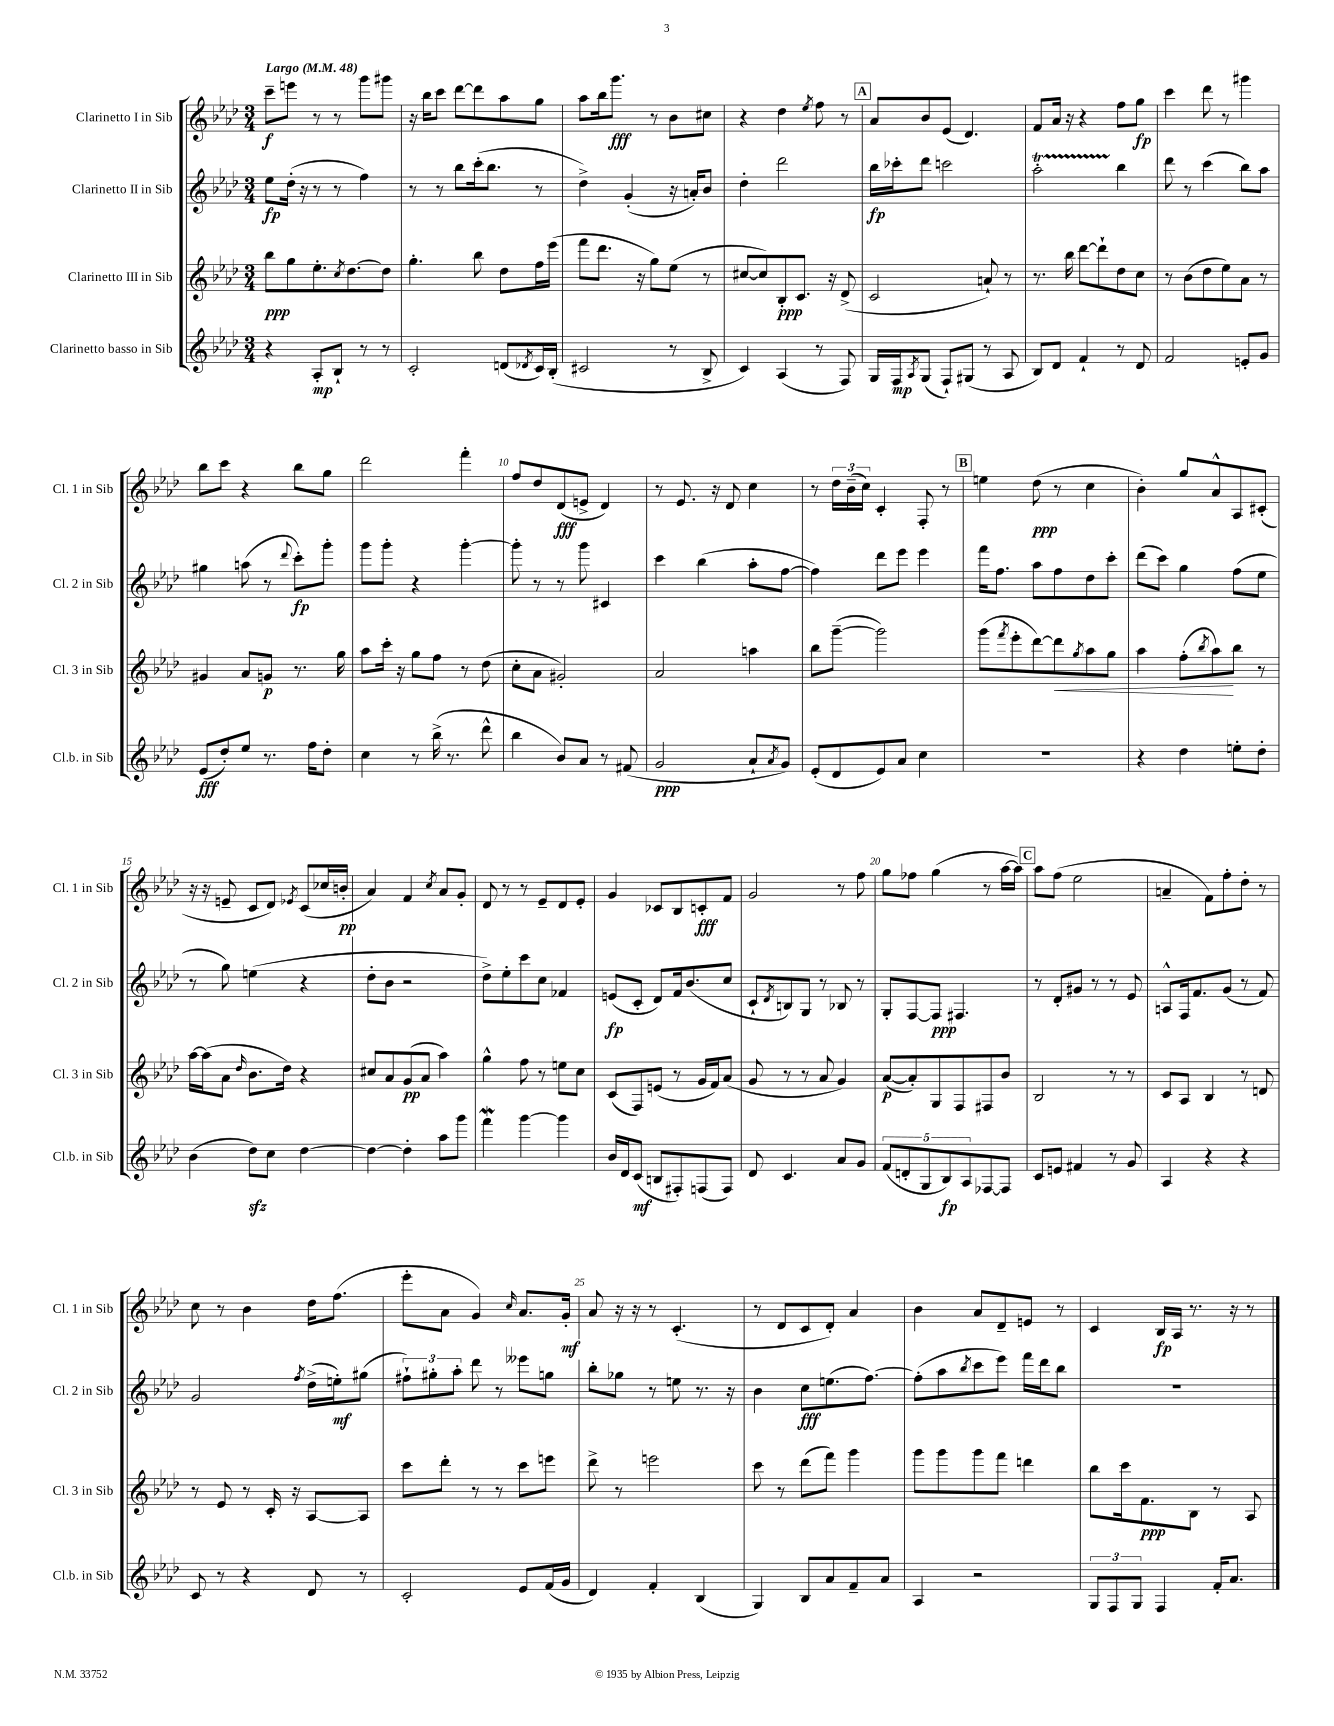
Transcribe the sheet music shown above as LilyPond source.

<<
\new StaffGroup <<
\new Staff = "s0" \with { instrumentName = "Clarinetto I in Sib" shortInstrumentName = "Cl. 1 in Sib" } {
    \clef treble \key aes \major \numericTimeSignature \time 3/4 \tempo "Largo" 4 = 48
    c'''8--\f e'''8 r8 r8 g'''8 gis'''8 |
    r16 bes''16 c'''8 des'''8~ des'''8 aes''8 g''8 |
    aes''8 bes''16 g'''8.\fff r8 bes'8 cis''8 |
    r4 des''4 \acciaccatura { ees''8 } f''8 r8 |
    \mark \markup { \box "A" } aes'8 bes'8 ees'8( des'4.) |
    f'8 aes'16 r16 r4 f''8 g''8\fp |
    c'''4 des'''8 r8 gis'''4 |
    bes''8 c'''8 r4 bes''8 g''8 |
    des'''2 f'''4-. |
    f''8 des''8 des'8\fff( e'8-> des'4) |
    r8 ees'8. r16 des'8 c''4 |
    r8 \tuplet 3/2 { des''16 bes'16--( c''16) } c'4-. f8-. r8 |
    \mark \markup { \box "B" } e''4 des''8\ppp( r8 c''4 |
    bes'4-.) g''8 aes'8-^ aes8 cis'8-.( |
    r16 r16 e'8-- c'8 des'8) \acciaccatura { ees'8 } c'8( ces''16 b'16-.\pp |
    aes'4) f'4 \acciaccatura { c''8 } aes'8 g'8-. |
    des'8 r8 r8 ees'8-- des'8 ees'8-. |
    g'4 ces'8 bes8 c'8-.\fff f'8 |
    g'2 r8 f''8 |
    g''8 fes''8 g''4( r8 aes''16~ aes''16) |
    \mark \markup { \box "C" } aes''8 f''8( ees''2 |
    a'4-- f'8) f''8-. des''8-. r8 |
    c''8 r8 bes'4 des''16 f''8.( |
    ees'''8-. aes'8 g'4) \grace { c''16 } aes'8. g'16-.\mf |
    aes'8 r16 r16 r8 c'4.-.( |
    r8 des'8 c'8 des'8-.) aes'4 |
    bes'4 aes'8 des'8-- e'8 r8 |
    c'4 bes16\fp aes16 r8. r16 r8 \bar "|." |
}
\new Staff = "s1" \with { instrumentName = "Clarinetto II in Sib" shortInstrumentName = "Cl. 2 in Sib" } {
    \clef treble \key aes \major \numericTimeSignature \time 3/4
    ees''8\fp des''16-.( r16 r8 r8 f''4) |
    r8 r8 bes''8 c'''16-.( bes''8. r8 |
    des''4->) g'4-.( r16 a'16-.) bes'8 |
    des''4-. des'''2 |
    \mark \markup { \box "A" } bes''16\fp ces'''16-. des'''8 c'''2 |
    aes''2-.\startTrillSpan bes''4\stopTrillSpan |
    des'''8 r8 c'''4( bes''8) aes''8 |
    gis''4 a''8( r8 \appoggiatura { des'''8 } c'''8-.\fp) g'''8-. |
    g'''8 g'''8-. r4 g'''4~-. |
    g'''8-. r8 r8 g'''8 cis'4 |
    c'''4 bes''4( aes''8-. f''8~ |
    f''4) des'''8 ees'''8 ees'''4 |
    \mark \markup { \box "B" } f'''16 f''8. aes''8 f''8 des''8 c'''8-. |
    des'''8( c'''8) g''4 f''8( ees''8 |
    r8 g''8) e''4( r4 |
    des''8-. bes'8 r2 |
    des''8->) ees''8-. c'''8 c''8 fes'4 |
    e'8\fp( c'8-. des'8) f'16 bes'8.( c''8 |
    c'8-! \acciaccatura { des'8 } b8) g8 r8 bes8 r8 |
    g8-. f8~ f8\ppp fis4. |
    \mark \markup { \box "C" } r8 des'8-. gis'8 r8 r8 ees'8 |
    a8-^ f16 f'8. g'8( r8 f'8) |
    g'2 \acciaccatura { f''8 } des''16->( e''16-.\mf) gis''8( |
    \tuplet 3/2 { fis''8-!) gis''8-. aes''8-. } des'''8 r8 eeses'''8 g''8 |
    bes''8-. ges''8 r8 e''8 r8. r16 |
    bes'4 c''8\fff e''8.( f''8.~) |
    f''8-.( aes''8 \acciaccatura { bes''8 } c'''8 ees'''8) f'''16 des'''16 bes''8 |
    R2. \bar "|." |
}
\new Staff = "s2" \with { instrumentName = "Clarinetto III in Sib" shortInstrumentName = "Cl. 3 in Sib" } {
    \clef treble \key aes \major \numericTimeSignature \time 3/4
    bes''8\ppp g''8 ees''8.-. \acciaccatura { c''8 } des''8.~ des''8 |
    g''4.-. bes''8 des''8 f''16 ees'''16( |
    f'''8 des'''8. r16 g''8) ees''8( r8 |
    cis''8~ cis''8) bes8-.\ppp c'8. r16 des'8->( |
    \mark \markup { \box "A" } c'2 a'8-!) r8 |
    r8. bes''16 des'''8~ des'''8-! des''8 c''8 |
    r8 bes'8( des''8 ees''8) aes'8 r8 |
    gis'4 aes'8 g'8\p r8. g''16 |
    aes''8 c'''16-. r16 g''8 f''8 r8 des''8( |
    c''8-. aes'8 gis'2-.) |
    aes'2 a''4 |
    bes''8 g'''8~--( g'''2) |
    \mark \markup { \box "B" } g'''8( \acciaccatura { f'''8 } ees'''8-. des'''8~) des'''8\< \acciaccatura { g''8 } aes''8 g''8 |
    aes''4 f''8-.( \acciaccatura { bes''8 } aes''8\!) bes''8 r8 |
    aes''16~ aes''16( aes'8 \grace { des''16 } bes'8. des''16) r4 |
    cis''8 aes'8 g'8\pp( aes'8 aes''4) |
    g''4-^ f''8 r8 e''8 c''8 |
    c'8( f8) e'8( r8 g'16 f'16) aes'8( |
    g'8 r8 r8 aes'8 g'4) |
    aes'8~\p( aes'8-.) g8 f8 fis8 bes'8 |
    \mark \markup { \box "C" } bes2 r8 r8 |
    c'8 aes8 bes4 r8 d'8 |
    r8 ees'8 r8 c'16-. r16 aes8~ aes8 |
    c'''8 des'''8-. r8 r8 c'''8 e'''8 |
    des'''8-> r8 e'''2 |
    c'''8 r8 des'''8( f'''8) g'''4 |
    g'''8 g'''8 g'''8 f'''8 d'''4 |
    bes''8 c'''16 f'8.\ppp bes8 r8 aes8 \bar "|." |
}
\new Staff = "s3" \with { instrumentName = "Clarinetto basso in Sib" shortInstrumentName = "Cl.b. in Sib" } {
    \clef treble \key aes \major \numericTimeSignature \time 3/4
    r4 aes8-.\mp bes8-! r8 r8 |
    c'2-. d'8( \acciaccatura { des'8 } c'16) bes16-.( |
    cis'2 r8 bes8-> |
    c'4) aes4( r8 f8) |
    \mark \markup { \box "A" } g16 f16\mp \acciaccatura { aes8 } g8( f8-!) gis8( r8 aes8 |
    bes8) des'8 f'4-! r8 des'8 |
    f'2 e'8-. g'8 |
    ees'8\fff( des''8-.) ees''8 r8. f''16 des''8-. |
    c''4 r8 bes''16->( r8. des'''8-^ |
    bes''4 bes'8) aes'8 r8 fis'8( |
    g'2\ppp aes'8-! \acciaccatura { aes'8 } g'8) |
    ees'8-.( des'8 ees'8) aes'8 c''4 |
    \mark \markup { \box "B" } R2. |
    r4 des''4 e''8-. des''8-. |
    bes'4( des''8\sfz) c''8 des''4~ |
    des''4~ des''4-. aes''8 g'''8 |
    f'''4\mordent g'''4~ g'''4 |
    bes'16 des'16 c'8\mf( b8 fis8-.) f8( f8) |
    des'8 c'4. aes'8 g'8 |
    \tuplet 5/4 { f'8( d'8-. g8 bes8\fp) aes8 } fes8~ fes8 |
    \mark \markup { \box "C" } c'8 e'8 fis'4 r8 g'8 |
    aes4 r4 r4 |
    c'8 r8 r4 des'8 r8 |
    c'2-. ees'8 f'16( g'16 |
    des'4) f'4-. bes4( |
    g4) bes8 aes'8 f'8-- aes'8 |
    aes4 r2 |
    \tuplet 3/2 { g8 f8 g8 } f4 f'16-. aes'8. \bar "|." |
}
>>
>>
\layout { \context { \Score \override BarNumber.break-visibility = ##(#f #t #t) barNumberVisibility = #(every-nth-bar-number-visible 5) } }
